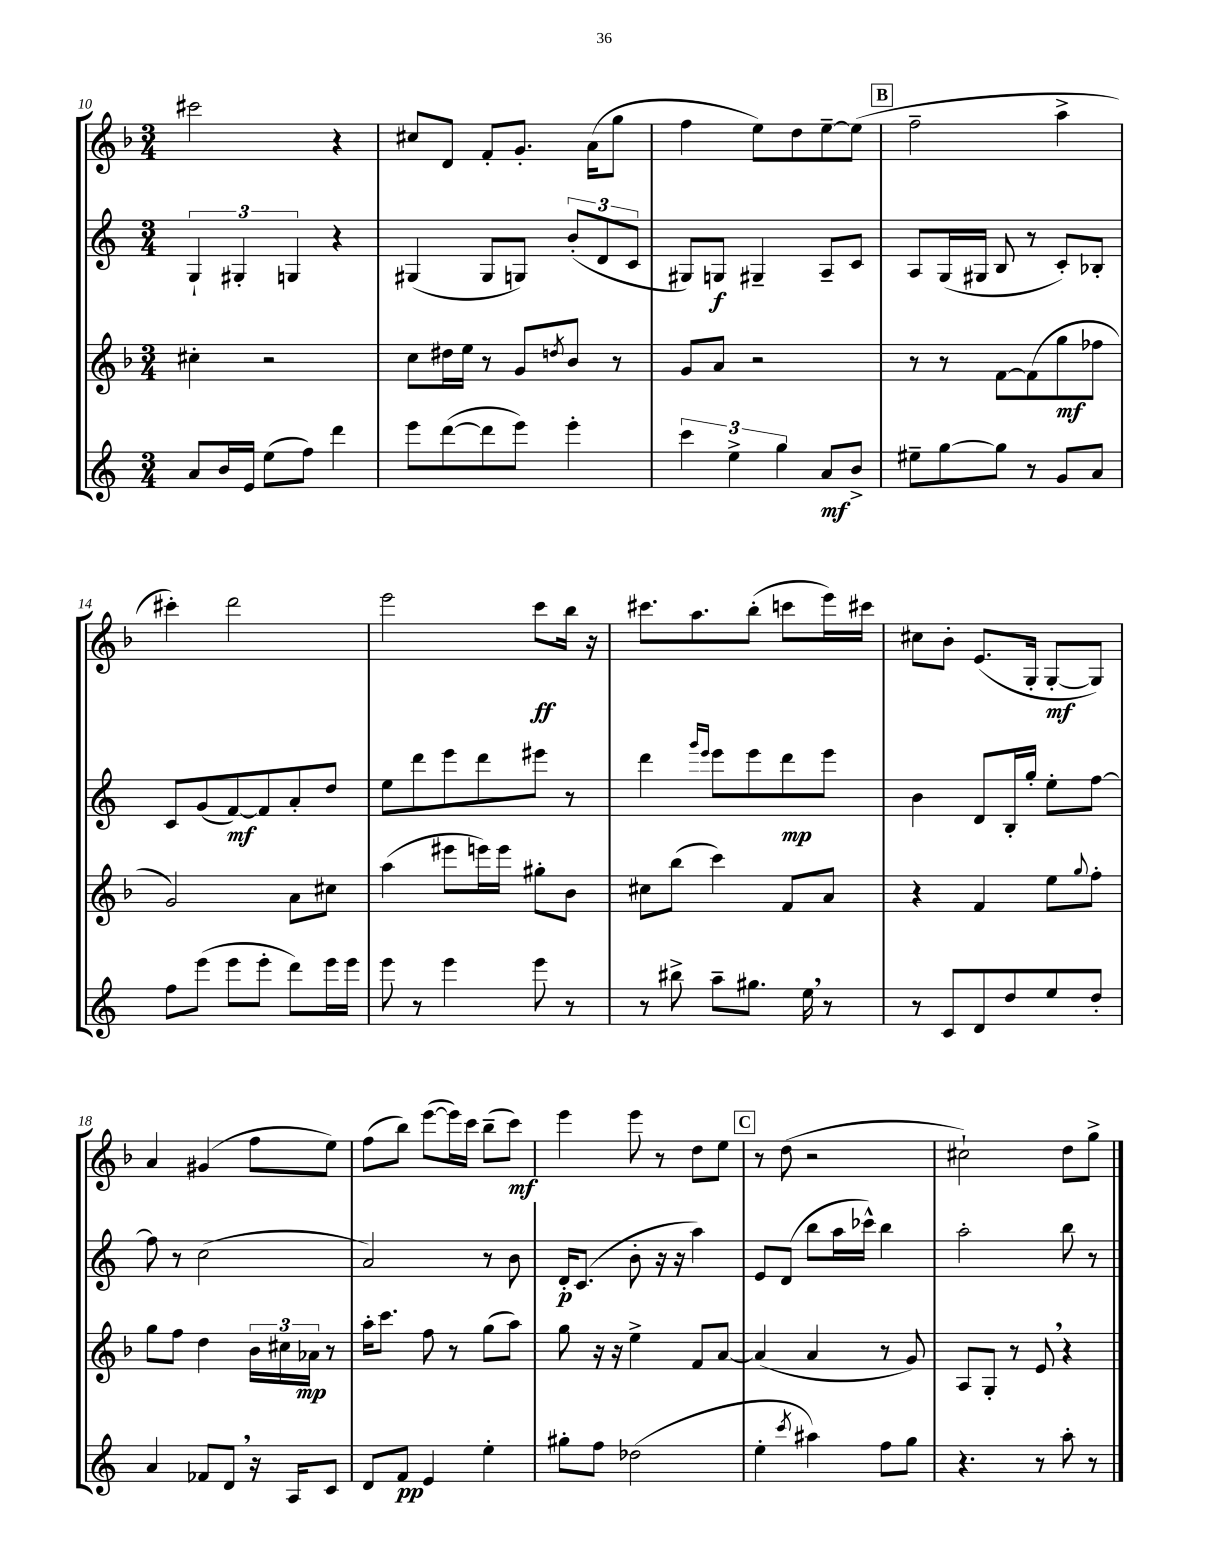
<<
\new StaffGroup <<
\new Staff = "s0" {
    \clef treble \key f \major \numericTimeSignature \time 3/4
    cis'''2 r4 |
    cis''8 d'8 f'8-. g'8.-. a'16( g''8 |
    f''4 e''8) d''8 e''8~-- e''8( |
    \mark \markup { \box "B" } f''2-- a''4-> |
    cis'''4-.) d'''2 |
    e'''2 c'''8\ff bes''16 r16 |
    cis'''8. a''8. bes''8-.( c'''8 e'''16) cis'''16 |
    cis''8 bes'8-. e'8.( g16-. g8~-.\mf g8) |
    a'4 gis'4( f''8 e''8) |
    f''8( bes''8) e'''8~( e'''16) c'''16 bes''8--( c'''8\mf) |
    e'''4 e'''8 r8 d''8 e''8 |
    \mark \markup { \box "C" } r8 d''8( r2 |
    cis''2-!) d''8 g''8-> \bar "|." |
}
\new Staff = "s1" {
    \clef treble \key c \major \numericTimeSignature \time 3/4
    \tuplet 3/2 { g4-! gis4-. g4 } r4 |
    gis4( gis8 g8) \tuplet 3/2 { b'8-.( d'8 c'8 } |
    gis8) g8\f gis4-- a8-- c'8 |
    \mark \markup { \box "B" } a8 g16( gis16 b8 r8 c'8-.) bes8-. |
    c'8 g'8( f'8~\mf) f'8 a'8-. d''8 |
    e''8 d'''8 e'''8 d'''8 eis'''8 r8 |
    d'''4 \grace { g'''16 e'''16 } e'''8 e'''8 d'''8\mp e'''8 |
    b'4 d'8 b16-. g''16-. e''8-. f''8~ |
    f''8 r8 c''2( |
    a'2) r8 b'8 |
    d'16-.\p c'8.( b'8-. r16 r16 a''4) |
    \mark \markup { \box "C" } e'8 d'8( b''8 a''16 ces'''16-^) b''4 |
    a''2-. b''8 r8 \bar "|." |
}
\new Staff = "s2" {
    \clef treble \key f \major \numericTimeSignature \time 3/4
    cis''4-. r2 |
    c''8 dis''16 e''16 r8 g'8 \acciaccatura { d''8 } bes'8 r8 |
    g'8 a'8 r2 |
    \mark \markup { \box "B" } r8 r8 f'8~ f'8( g''8\mf fes''8 |
    g'2) a'8 cis''8 |
    a''4( eis'''8 e'''16) e'''16 gis''8-. bes'8 |
    cis''8 bes''8( c'''4) f'8 a'8 |
    r4 f'4 e''8 \appoggiatura { g''8 } f''8-. |
    g''8 f''8 d''4 \tuplet 3/2 { bes'16 cis''16 aes'16\mp } r8 |
    a''16-. c'''8. f''8 r8 g''8( a''8) |
    g''8 r16 r16 e''4-> f'8 a'8~ |
    \mark \markup { \box "C" } a'4( a'4 r8 g'8) |
    a8 g8-. r8 e'8 \breathe r4 \bar "|." |
}
\new Staff = "s3" {
    \clef treble \key c \major \numericTimeSignature \time 3/4
    a'8 b'16 e'16 e''8( f''8) d'''4 |
    e'''8 d'''8~( d'''8 e'''8) e'''4-. |
    \tuplet 3/2 { c'''4 e''4-> g''4 } a'8\mf b'8-> |
    \mark \markup { \box "B" } eis''8-- g''8~ g''8 r8 g'8 a'8 |
    f''8 e'''8( e'''8 e'''8-. d'''8) e'''16 e'''16 |
    e'''8 r8 e'''4 e'''8 r8 |
    r8 bis''8-> a''8-- gis''8. e''16 \breathe r8 |
    r8 c'8 d'8 d''8 e''8 d''8-. |
    a'4 fes'8 d'8 \breathe r16 a16 c'8 |
    d'8 f'8\pp e'4 e''4-. |
    gis''8-. f''8 des''2( |
    \mark \markup { \box "C" } e''4-. \acciaccatura { c'''8 } ais''4) f''8 g''8 |
    r4. r8 a''8-. r8 \bar "|." |
}
>>
>>
\layout { \context { \Score currentBarNumber = #10 } }
